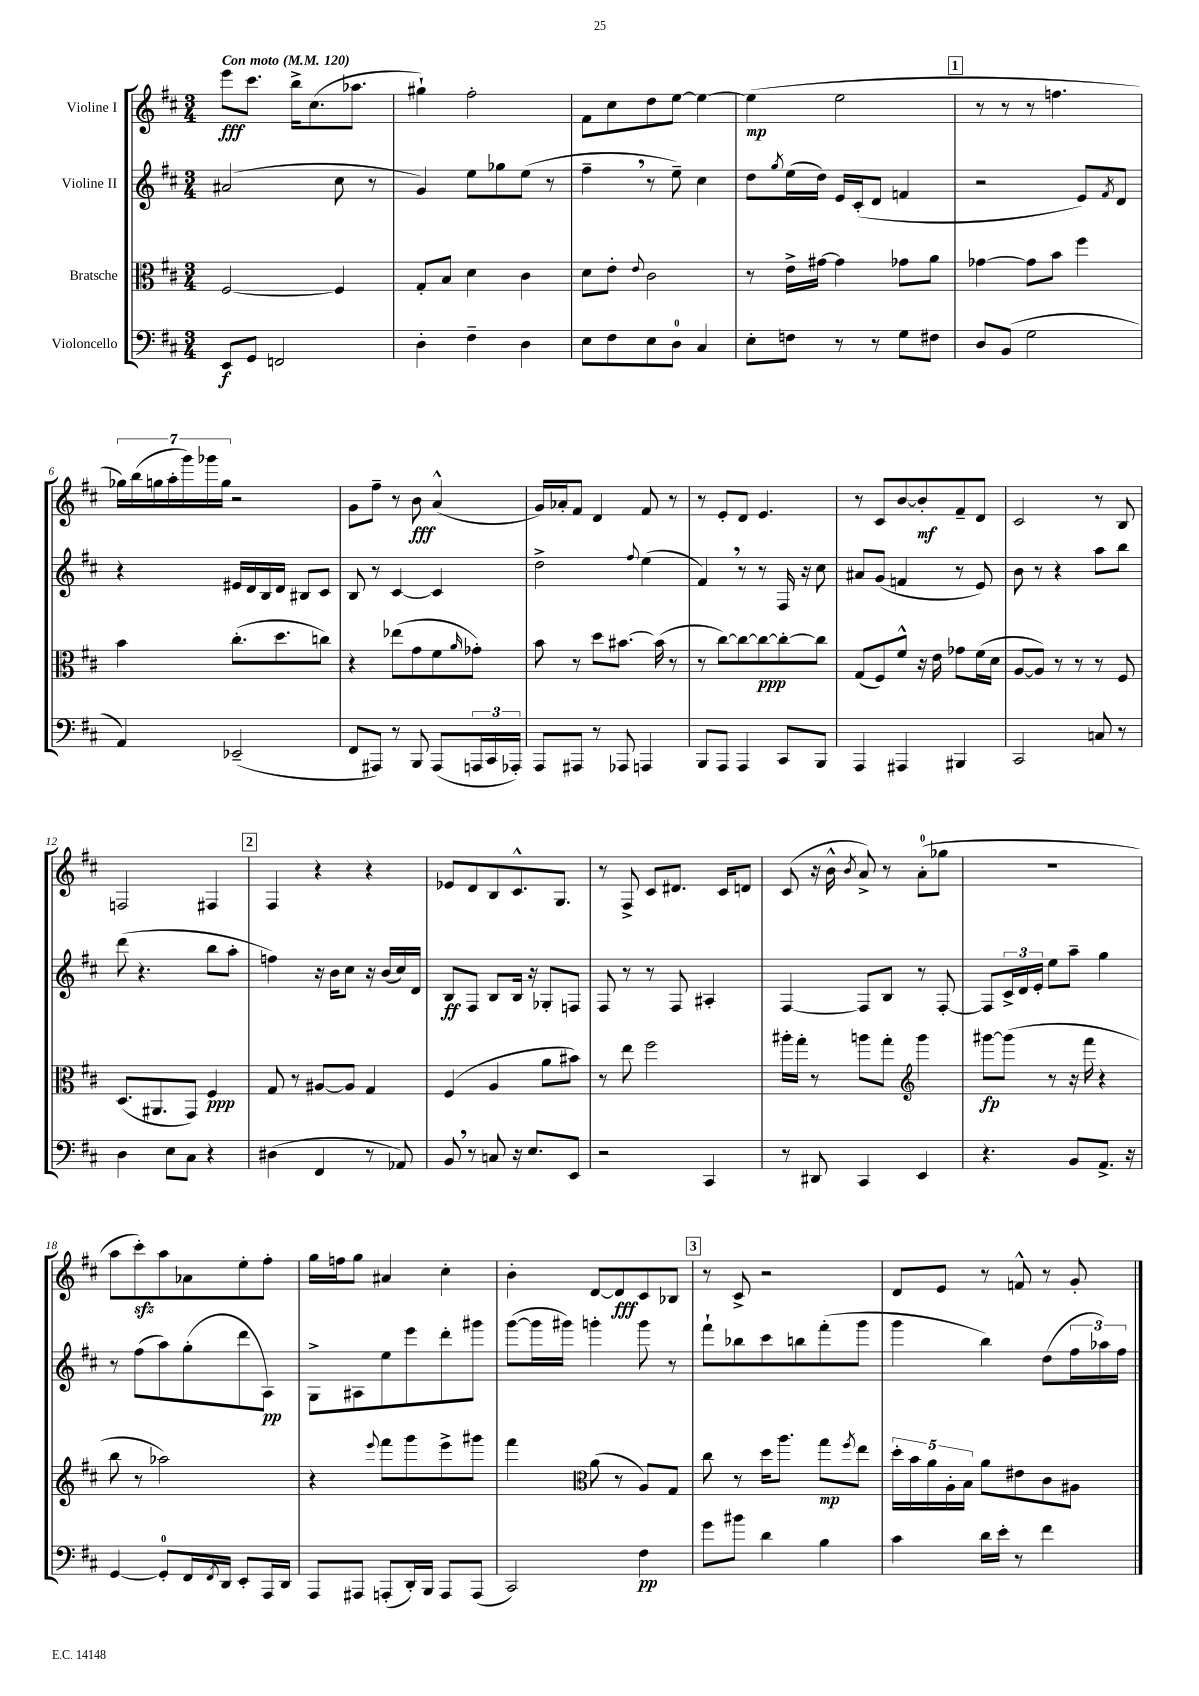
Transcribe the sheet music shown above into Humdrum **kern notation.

**kern	**kern	**kern	**kern
*staff4	*staff3	*staff2	*staff1
*clefF4	*clefC3	*clefG2	*clefG2
*k[f#c#]	*k[f#c#]	*k[f#c#]	*k[f#c#]
*M3/4	*M3/4	*M3/4	*M3/4
*MM120	*MM120	*MM120	*MM120
8EE/L	[2F#/	(2a#/	8eee\L
8GG/J	.	.	8.ccc#\J
2FF/	.	.	.
.	.	.	16bb^\LK
.	.	.	(8.cc#\
.	4F#/]	8cc#\	.
.	.	.	8.aa-\J
.	.	8r	.
=	=	=	=
4D'\	8G'/L	4g/)	4gg#`\)
.	8B/J	.	.
4F#~\	4d\	8ee\L	2ff#'\
.	.	8gg-\	.
4D\	4c#\	(8ee\J	.
.	.	8r	.
=	=	=	=
8E\L	8d\L	4ff#~\	8f#\L
8F#\	8e'\J	.	8cc#\
.	8qqe/	.	.
8E\	2c#\	8r	8dd\
8D\J	.	8ee~\)	[8ee\J
4C#/	.	4cc#\	4ee\_
=	=	=	=
8E'\L	8r	8dd\L	(4ee\]
.	.	8qgg/	.
8F\J	16e^\LL	(16ee\L	.
.	[16g#\JJ	16dd\JJ)	.
8r	4g#\]	16e/LL	2ee\
.	.	(16c#'/J	.
8r	.	8d/J	.
8G\L	8g-\L	4f/	.
8F#\J	8a\J	.	.
=	=	=	=
8D/L	[4g-\	2r	8r
(8BB/J	.	.	8r
2G\	8g-\]L	.	8r
.	8b\J	.	4.ff\
.	4ff#\	8e/L)	.
.	.	8qf#/	.
.	.	8d/J	.
=	=	=	=
4AA/)	4b\	4r	28gg-\LL)
.	.	.	(28bb\
.	.	.	28gg\
.	.	.	28aa'\
.	.	.	28ggg\)
.	.	.	28ggg-\
.	.	.	28gg\JJ
(2EE-~/	(8.cc#'\L	16e#/LL	2r
.	.	16d/	.
.	.	16B/	.
.	8.dd\	16d/JJ	.
.	.	8B#/L	.
.	8cc\J)	8c#/J	.
=	=	=	=
8FF#/L	4r	8B/	8g\L
8AAA#/J)	.	8r	8ff#~\J
8r	(8ee-\L	[4c#/	8r
8BBB/	8g\	.	8b\
(8AAA#/L	8f#\	4c#/]	(4a^^/
.	16qqa/	.	.
24AAA/L	8g-'\J)	.	.
24CC#/	.	.	.
24AAA-'/JJ)	.	.	.
=	=	=	=
8AAA/L	8b\	2dd^\	16g/LL)
.	.	.	16a-'/J
8AAA#/J	8r	.	8f#/J
8r	8dd\L	.	4d/
8AAA-/	[8.b#\J	.	.
.	.	8qqff#/	.
4AAA/	.	(4ee\	8f#/
.	(16b#\]	.	.
.	8r	.	8r
=	=	=	=
8BBB/L	8r	4f#/)	8r
8AAA/J	[8cc#\L)	.	8e'/L
4AAA/	8cc#\_	8r	8d/J
.	8cc#\_	8r	4.e/
8CC#/L	8cc#'\_	16F#/	.
.	.	16r	.
8BBB/J	8cc#\]J	8cc#\	.
=	=	=	=
4AAA/	(8G/L	8a#/L	8r
.	8F#/)	(8g/J	8c#/L
4AAA#/	8f#^^/J	4f/	[8b/
.	16r	.	8b'/]
.	16e\	.	.
4BBB#/	8g-\L	8r	8f#~/
.	(16f#\L	8e/)	8d/J
.	16d\JJ	.	.
=	=	=	=
2CC#/	[8A/L	8b\	2c#/
.	8A/]J)	8r	.
.	8r	4r	.
.	8r	.	.
8C/	8r	8aa\L	8r
8r	8F#/	8bb\J	8B/
=	=	=	=
4D\	(8.D/L	(8ddd\	2F/
.	.	4.r	.
.	8.AA#/	.	.
8E\L	.	.	.
8C#\J	8GG/J)	.	.
4r	4F#/	8bb\L	4F#/
.	.	8aa'\J	.
=	=	=	=
(4D#\	8G/	4ff\)	4F#/
.	8r	.	.
4FF#/	[8A#/L	16r	4r
.	.	16b\LK	.
.	8A#/]J	8cc#\J	.
8r	4G/	16r	4r
.	.	(16b/LL	.
8AA-/)	.	16cc#/)	.
.	.	16d/JJ	.
=	=	=	=
8BB/	(4F#/	8B/L	8e-/L
8r	.	8F#/J	8d/
8C/	4A/	8B/L	8B/
16r	.	16B/Jk	8.c#^^/
8.E/L	.	16r	.
.	8a\L	8G-'/L	.
.	.	.	8.G/J
8EE/J	8b#\J)	8F/J	.
=	=	=	=
2r	8r	8F#/	8r
.	8ee\	8r	8F#^/
.	2ff#\	8r	8c#/L
.	.	8F#/	8.d#/J
4CC#/	.	4A#'/	.
.	.	.	16c#/LK
.	.	.	8d/J
=	=	=	=
8r	16aa#'\LL	[4F#/	(8c#/
.	16gg'\JJ	.	.
8DD#/	8r	.	16r
.	.	.	16b^^\
.	.	.	8qb/
4CC#/	8aa\L	8F#/]L	8a^/)
.	8gg'\J	8B/J	8r
*	*clefG2	*	*
4EE/	4ggg\	8r	(8a'\L
.	.	[8F#'/	8gg-\J
=	=	=	=
4.r	[8ggg#\L	8F#/]L	2.r
.	(8ggg#\]J	24c#^/L	.
.	.	24d/	.
.	.	24e'/JJ	.
.	8r	8ee\L	.
8BB/L	16r	8aa~\J	.
.	16fff#\	.	.
8.AA^/J	4r	4gg\	.
16r	.	.	.
=	=	=	=
[4GG/	8bb\	8r	8aa\L
.	8r	(8ff#\L	8ccc#'\)
8GG'/]L	2aa-\)	8aa\)	8aa\
16FF#/L	.	(8gg'\	8a-\
8qFF#/	.	.	.
16DD/JJ	.	.	.
8EE'/L	.	8ddd\	8ee'\
16AAA/L	.	8A\J)	8ff#'\J
16DD/JJ	.	.	.
=	=	=	=
8AAA/L	4r	8G^\L	16gg\LL
.	.	.	16ff\J
8AAA#/J	.	8A#\	8gg\J
.	8qqeee/	.	.
(8AAA'/L	8fff#\L	8ee\	4a#/
16DD'/L)	8ggg\	8eee\	.
16BBB/JJ	.	.	.
8AAA/L	8eee^\	8ddd'\	4cc#'\
(8AAA/J	8ggg#\J	8ggg#\J	.
=	=	=	=
2CC#/)	4fff#\	([8ggg\L	4b'\
.	.	16ggg\]L	.
.	.	16ggg#\JJ)	.
*	*clefC3	*	*
.	(8a\	4ggg'\	[8d/L
.	8r	.	8d/]
4F#\	8A/L)	8ggg\	8c#/
.	8G/J	8r	8B-/J
=	=	=	=
8g\L	8cc#\	8fff#`\L	8r
8b#\J	8r	8bb-\	8c#^/
4d\	16dd\LK	8ccc#\	2r
.	8.aa\J	.	.
.	.	8bb\	.
4B\	8gg\L	(8fff#'\	.
.	8qff#/	.	.
.	8ee\J	8ggg\J	.
=	=	=	=
4c#\	20dd'\LL	4ggg\	8d/L
.	20b\	.	.
.	20a\	.	.
.	.	.	8e/J
.	20A'\	.	.
.	20B\JJ	.	.
16d\LL	8a\L	4bb\)	8r
16e'\JJ	.	.	.
8r	8e#\	.	8f^^/
4f#\	8c#\	(8dd\L	8r
.	8A#\J	24ff#\L	8g'/
.	.	24aa-\)	.
.	.	24ff#\JJ	.
==	==	==	==
*-	*-	*-	*-
